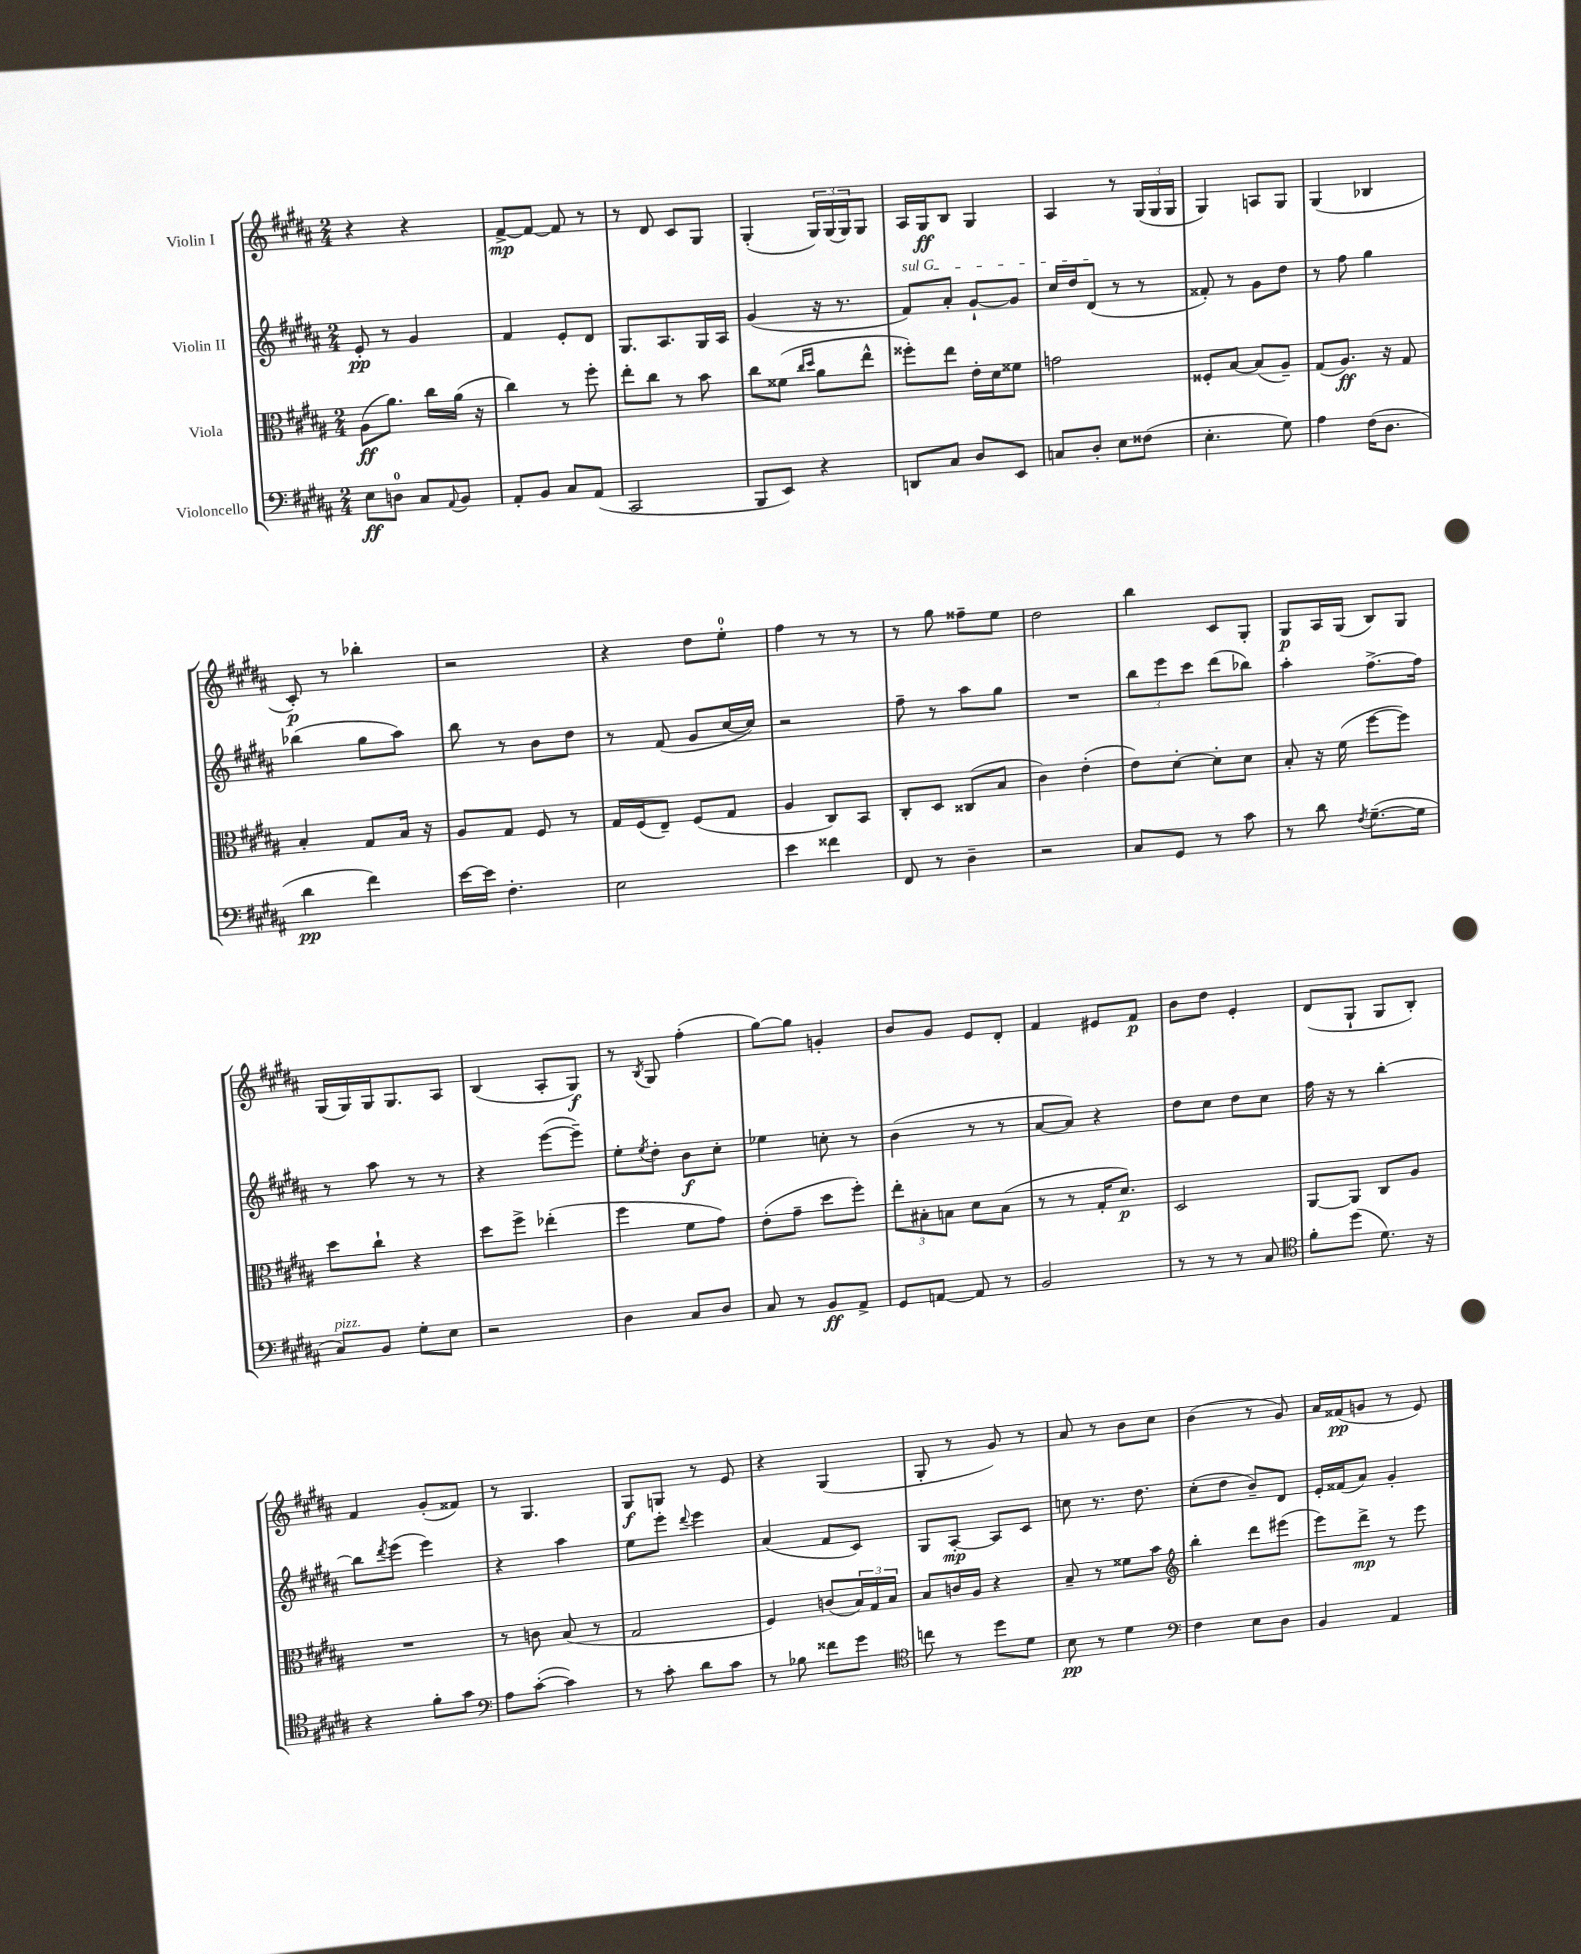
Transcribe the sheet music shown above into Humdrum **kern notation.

**kern	**kern	**kern	**kern
*staff4	*staff3	*staff2	*staff1
*clefF4	*clefC3	*clefG2	*clefG2
*k[f#c#g#d#a#]	*k[f#c#g#d#a#]	*k[f#c#g#d#a#]	*k[f#c#g#d#a#]
*M2/4	*M2/4	*M2/4	*M2/4
8E	(8A#	8e'	4r
8D	8.a#)	8r	.
8C#	.	4g#	4r
.	16cc#	.	.
8qqAA#	.	.	.
8BB	(16a#	.	.
.	16r	.	.
=	=	=	=
8AA#'	4cc#)	4f#	[8f#^
8BB	.	.	8f#_
8C#	8r	8e'	8f#]
(8AA#	8ff#'	8d#	8r
=	=	=	=
2CC#	8ee'	8.G#	8r
.	8cc#	.	8d#
.	.	8.A#	.
.	8r	.	8c#
.	8b	16G#	8G#
.	.	16A#	.
=	=	=	=
8BBB	8cc#	(4g#	(4G#'
8EE)	(8f##	.	.
.	16qqcc#	.	.
.	16qqdd#	.	.
4r	8a#	16r	24G#)
.	.	.	(24G#
.	.	8.r	.
.	.	.	24G#)
.	8ee^^	.	8G#
=	=	=	=
8DD	8ff##')	8f#)	16A#
.	.	.	16G#
8C#	8ee	8a#'	8B
8D#	16e'	[8g#`	4G#
.	16d#	.	.
8EE	8f##	8g#]	.
=	=	=	=
8C	2g	16cc#	4A#
.	.	16dd#	.
8D#'	.	(8d#	.
8E	.	8r	8r
(8F##	.	8r	(24G#
.	.	.	24G#
.	.	.	24G#
=	=	=	=
4.E'	8F##'	8f##')	4G#)
.	[8B	8r	.
.	(8B]	8g#	8A
8G#)	8A#~)	8dd#	8G#
=	=	=	=
4A#	(8G#	8r	(4G#
.	8.A#)	8ff#	.
(16F#	.	4gg#	4B-
8.D#	16r	.	.
.	8G#	.	.
=	=	=	=
4d#	4B'	(4bb-	8c#')
.	.	.	8r
4f#)	8G#	8gg#	4bb-'
.	16B	8aa#)	.
.	16r	.	.
=	=	=	=
[16e	8A#	8bb	2r
16e]	.	.	.
4.F#'	8G#	8r	.
.	8F#	8b	.
.	8r	8dd#	.
=	=	=	=
2E	16G#	8r	4r
.	(16F#	.	.
.	8E~)	(8f#	.
.	(8F#	8g#	8dd#
.	8G#	[16cc#	8ee'
.	.	16cc#])	.
=	=	=	=
4e	4A#	2r	4ff#
4f##	8C#)	.	8r
.	8BB	.	8r
=	=	=	=
8FF#	8C#'	8ff#~	8r
8r	8D#	8r	8gg#
4D#~	(8C##	8aa#	8ff##~
.	8B	8gg#	8ee
=	=	=	=
2r	4c#)	2r	2dd#
.	(4e'	.	.
=	=	=	=
8C#	8e)	12bb	4bb
.	.	12eee	.
8GG#	[8d#'	.	.
.	.	12ccc#	.
8r	8d#']	(8ddd#	8c#
8c#	8d#	8bb-)	8G#'
=	=	=	=
8r	8B'	4aa#'	8G#
8d#	16r	.	16A#
.	(16f#	.	(16G#
8qF#	.	.	.
([8.G#~	[8ff#	[8.ff#^	8B)
.	8ff#])	.	8G#
16G#]	.	16ff#]	.
=	=	=	=
8C#)	8dd#	8r	(16G#
.	.	.	16G#)
8BB	8cc#`	8aa#	16G#
.	.	.	8.G#
8G#'	4r	8r	.
8E	.	8r	8A#
=	=	=	=
2r	8dd#	4r	(4B
.	8ff#^	.	.
.	(4ee-'	([8eee	8A#'
.	.	8eee~])	8G#)
=	=	=	=
4D#	4ff#	8ee'	8r
.	.	8qee	8qB
.	.	8dd#'	8G#
8C#	8f#	8b	(4ff#'
8D#	8g#)	8cc#'	.
=	=	=	=
8C#	(8e'	4ee-	[8gg#)
8r	8g#~	.	8gg#]
8BB	8dd#	8cc'	4g'
8AA#^	8ff#')	8r	.
=	=	=	=
8GG#	12ee'	(4b	8b
.	12B#'	.	.
[8AA	.	.	8g#
.	12B	.	.
8AA]	8d#	8r	8e
8r	(8B	8r	8d#'
=	=	=	=
2BB	8r	[8a#	4f#
.	8r	8a#])	.
.	16G#'	4r	8e#
.	8.d#)	.	.
.	.	.	8f#
=	=	=	=
8r	2D#	8dd#	8b
8r	.	8cc#	8dd#
8r	.	8dd#	4e'
8C#	.	8cc#	.
=	=	=	=
*clefC4	*	*	*
8f#'	[8AA#	16ff#	(8d#
.	.	16r	.
(8dd#	8AA#]	8r	8G#`
8.d#)	8C#	[4bb'	8G#
.	8A#	.	8B')
16r	.	.	.
=	=	=	=
4r	2r	8bb]	4f#
.	.	8qddd#	.
.	.	(8eee	.
8f#'	.	4eee)	(8g#'
8g#	.	.	8f##)
=	=	=	=
*clefF4	*	*	*
8A#	8r	4r	8r
([8c#'	8c	.	4.G#
4c#])	(8B	4aa#	.
.	8r	.	.
=	=	=	=
8r	2G#	8ee	8G#
8c#'	.	8eee'	8G
.	.	8qqddd#	.
8d#	.	4eee	8r
8c#	.	.	8e
=	=	=	=
8r	4F#)	(4a#	4r
8B-	.	.	.
8f##	(8c	8f#	(4G#
8g#	24B)	8c#)	.
.	24G#	.	.
.	24B	.	.
=	=	=	=
*clefC4	*	*	*
8cc	8B	8G#	8G#'
8r	16c	[8A#'	8r
.	16A#	.	.
8dd#	4r	8A#]	8g#)
8d#	.	8c#	8r
=	=	=	=
8B	8B~	8cc	8a#
8r	8r	8.r	8r
4d#	8f##	.	8b
.	.	8.dd#	.
.	8b	.	8cc#
=	=	=	=
*clefF4	*clefG2	*	*
4F#	4bb'	(8cc#'	(4b
.	.	8dd#	.
8E	8ddd#	8b~)	8r
8D#	(8eee#	8d#	8g#)
=	=	=	=
4BB	8eee)	16e'	16a#
.	.	(16f##	(16f##
.	8ddd#^	8a#)	8g
4AA#	8r	4g#'	8r
.	8eee	.	8e)
==	==	==	==
*-	*-	*-	*-
